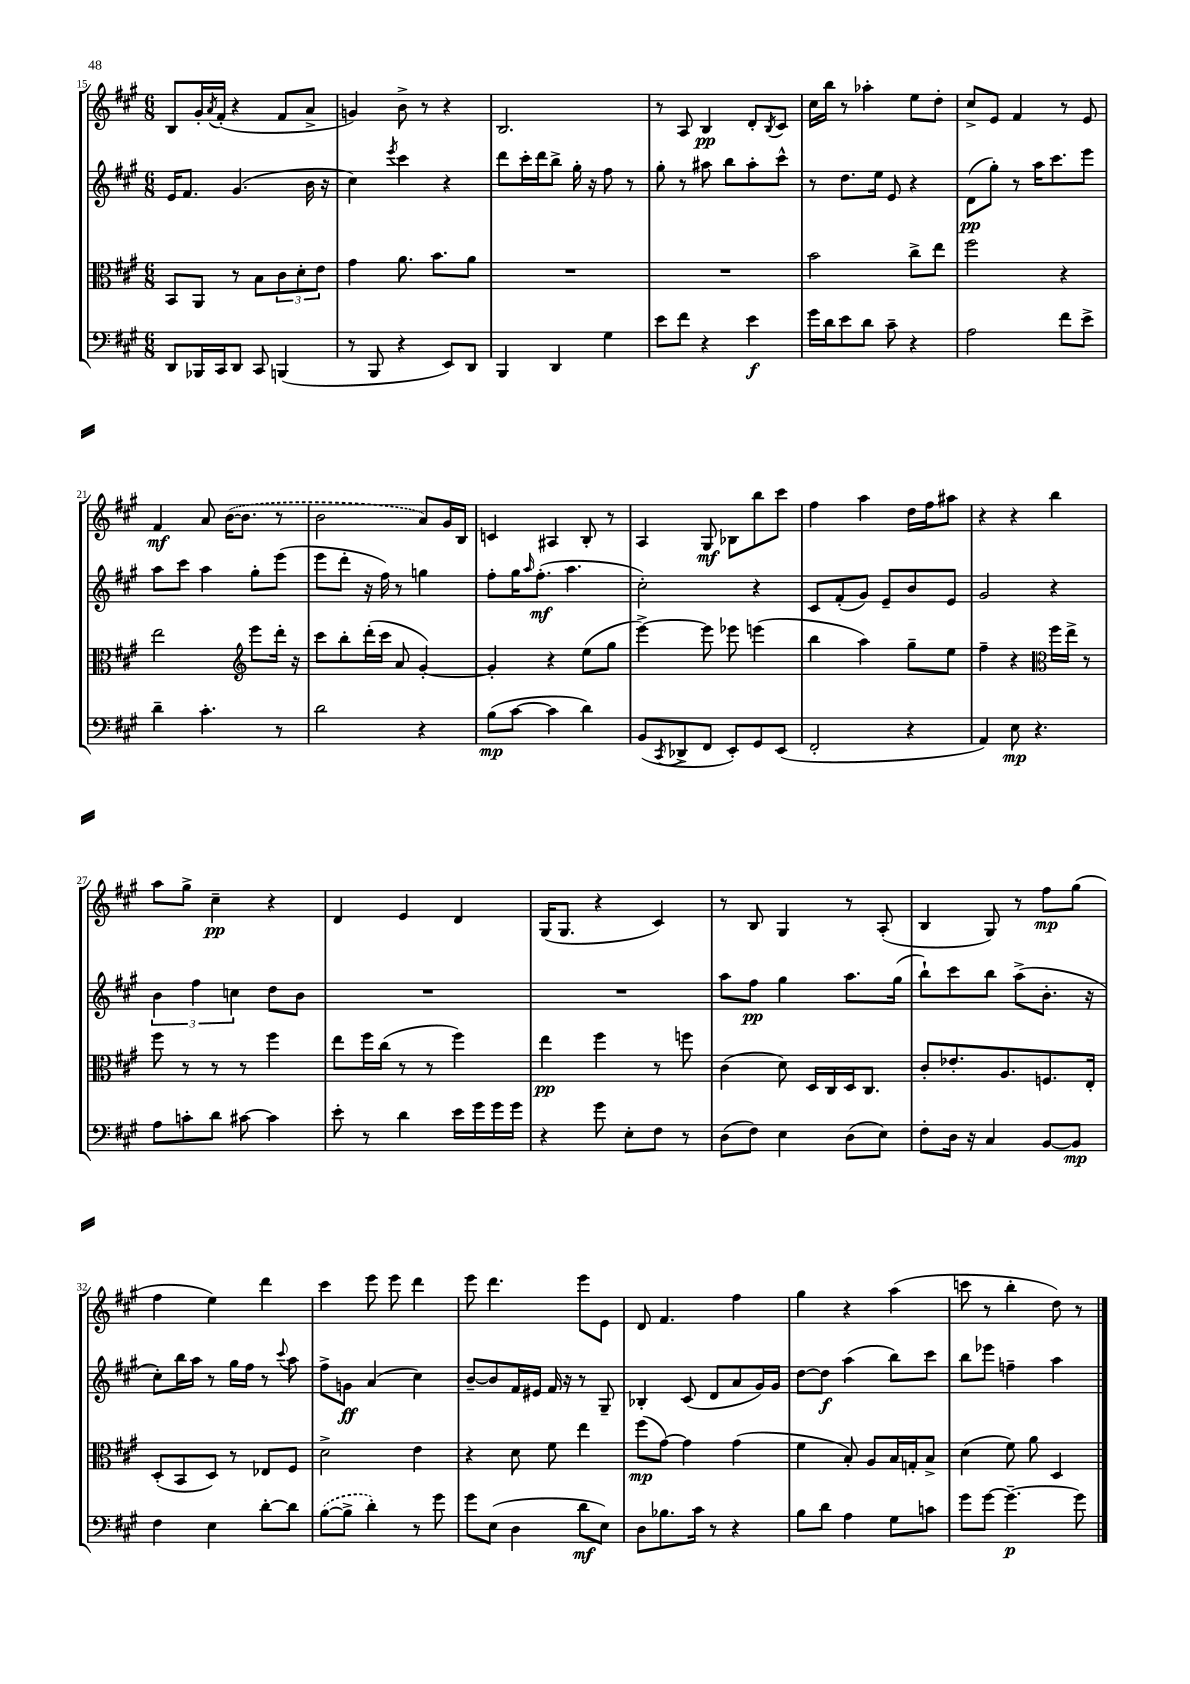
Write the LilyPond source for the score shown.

<<
\new StaffGroup <<
\new Staff = "s0" {
    \clef treble \key a \major \numericTimeSignature \time 6/8
    b8 gis'16-. \acciaccatura { a'8 } fis'16-.( r4 fis'8 a'8-> |
    g'4) b'8-> r8 r4 |
    b2. |
    r8 a8 b4\pp d'8-. \acciaccatura { b8 } cis'8 |
    cis''16 b''16 r8 aes''4-. e''8 d''8-. |
    cis''8-> e'8 fis'4 r8 e'8 |
    fis'4\mf a'8 \once \slurDashed b'16~( b'8. r8 |
    b'2 a'8) gis'16 b16 |
    c'4 ais4 b8-. r8 |
    a4 gis8\mf bes8 b''8 cis'''8 |
    fis''4 a''4 d''16 fis''16 ais''8 |
    r4 r4 b''4 |
    a''8 gis''8-> cis''4--\pp r4 |
    d'4 e'4 d'4 |
    gis16( gis8. r4 cis'4) |
    r8 b8 gis4 r8 a8-.( |
    b4 gis8) r8 fis''8\mp gis''8( |
    fis''4 e''4) d'''4 |
    cis'''4 e'''8 e'''8 d'''4 |
    e'''8 d'''4. e'''8 e'8 |
    d'8 fis'4. fis''4 |
    gis''4 r4 a''4( |
    c'''8 r8 b''4-. d''8) r8 \bar "|." |
}
\new Staff = "s1" {
    \clef treble \key a \major \numericTimeSignature \time 6/8
    e'16 fis'8. gis'4.( b'16 r16 |
    cis''4) \acciaccatura { e'''8 } cis'''4 r4 |
    d'''8 cis'''16-. d'''16 b''8-> gis''16-. r16 fis''8 r8 |
    gis''8-. r8 ais''8 b''8 ais''8-. cis'''8-^ |
    r8 d''8. e''16 e'8 r4 |
    d'8\pp( gis''8-.) r8 a''16 cis'''8. e'''8 |
    a''8 cis'''8 a''4 gis''8-. e'''8( |
    e'''8 d'''8-. r16 fis''16) r8 g''4 |
    fis''8-. gis''16 \grace { a''16 } fis''8.-.\mf( a''4. |
    cis''2-.) r4 |
    cis'8 fis'8-.( gis'8) e'8-- b'8 e'8 |
    gis'2 r4 |
    \tuplet 3/2 { b'4 fis''4 c''4 } d''8 b'8 |
    R2. |
    R2. |
    a''8 fis''8\pp gis''4 a''8. gis''16( |
    b''8-!) cis'''8 b''8 a''8->( b'8.-. r16 |
    cis''8-.) b''16 a''16 r8 gis''16 fis''16 r8 \appoggiatura { cis'''8 } a''8 |
    fis''8-> g'8\ff a'4( cis''4) |
    b'8~-- b'8 fis'16 eis'16 fis'16 r16 r8 gis8-- |
    bes4-. cis'8( d'8 a'8 gis'16) gis'16 |
    d''8~ d''8\f a''4( b''8) cis'''8 |
    b''8 ees'''8 f''4-- a''4 \bar "|." |
}
\new Staff = "s2" {
    \clef alto \key a \major \numericTimeSignature \time 6/8
    b,8 a,8 r8 b8 \tuplet 3/2 { cis'8 d'8-. e'8 } |
    gis'4 a'8. b'8. a'8 |
    R2. |
    R2. |
    b'2 cis''8-> e''8 |
    fis''2 r4 |
    e''2 \clef treble e'''8 d'''16-. r16 |
    cis'''8 b''8-. d'''16-.( cis'''16 a'8 gis'4~-.) |
    gis'4-. r4 e''8( gis''8 |
    e'''4~->) e'''8 ees'''8 e'''4( |
    b''4 a''4) gis''8-- e''8 |
    fis''4-- r4 \clef alto fis''16 e''16-> r8 |
    fis''8 r8 r8 r8 fis''4 |
    e''8 fis''16 cis''16( r8 r8 fis''4) |
    e''4\pp fis''4 r8 f''8 |
    cis'4( d'8) d16 cis16 d16 cis8. |
    cis'8-. ees'8.-. a8. f8. e16-. |
    d8-.( b,8 d8) r8 ees8 fis8 |
    d'2-> e'4 |
    r4 d'8 fis'8 e''4 |
    fis''8\mp( gis'8~) gis'4 gis'4( |
    fis'4 b8-.) a8 b16 g16-. b8-> |
    d'4( fis'8) a'8 d4 \bar "|." |
}
\new Staff = "s3" {
    \clef bass \key a \major \numericTimeSignature \time 6/8
    d,8 bes,,16 cis,16 d,8 cis,8 b,,4( |
    r8 b,,8 r4 e,8) d,8 |
    b,,4 d,4 gis4 |
    e'8 fis'8 r4 e'4\f |
    gis'16 d'16 e'8 d'8 cis'8-- r4 |
    a2 fis'8 e'8-> |
    d'4-- cis'4.-. r8 |
    d'2 r4 |
    b8\mp( cis'8~ cis'4 d'4) |
    b,8( \acciaccatura { cis,8 } des,8-> fis,8 e,8-.) gis,8 e,8( |
    fis,2-. r4 |
    a,4) e8\mp r4. |
    a8 c'8-. d'8 cis'8~ cis'4 |
    e'8-. r8 d'4 e'16 gis'16 gis'16 gis'16 |
    r4 gis'8 e8-. fis8 r8 |
    d8( fis8) e4 d8( e8) |
    fis8-. d16 r16 cis4 b,8~ b,8\mp |
    fis4 e4 d'8~-. d'8 |
    \once \slurDashed b8~( b8-> d'4-.) r8 gis'8 |
    gis'8 e8( d4 d'8\mf e8) |
    d8 bes8. cis'16 r8 r4 |
    b8 d'8 a4 gis8 c'8 |
    gis'8 gis'8~ gis'4.~--\p gis'8 \bar "|." |
}
>>
>>
\layout { \context { \Score currentBarNumber = #15 } }
